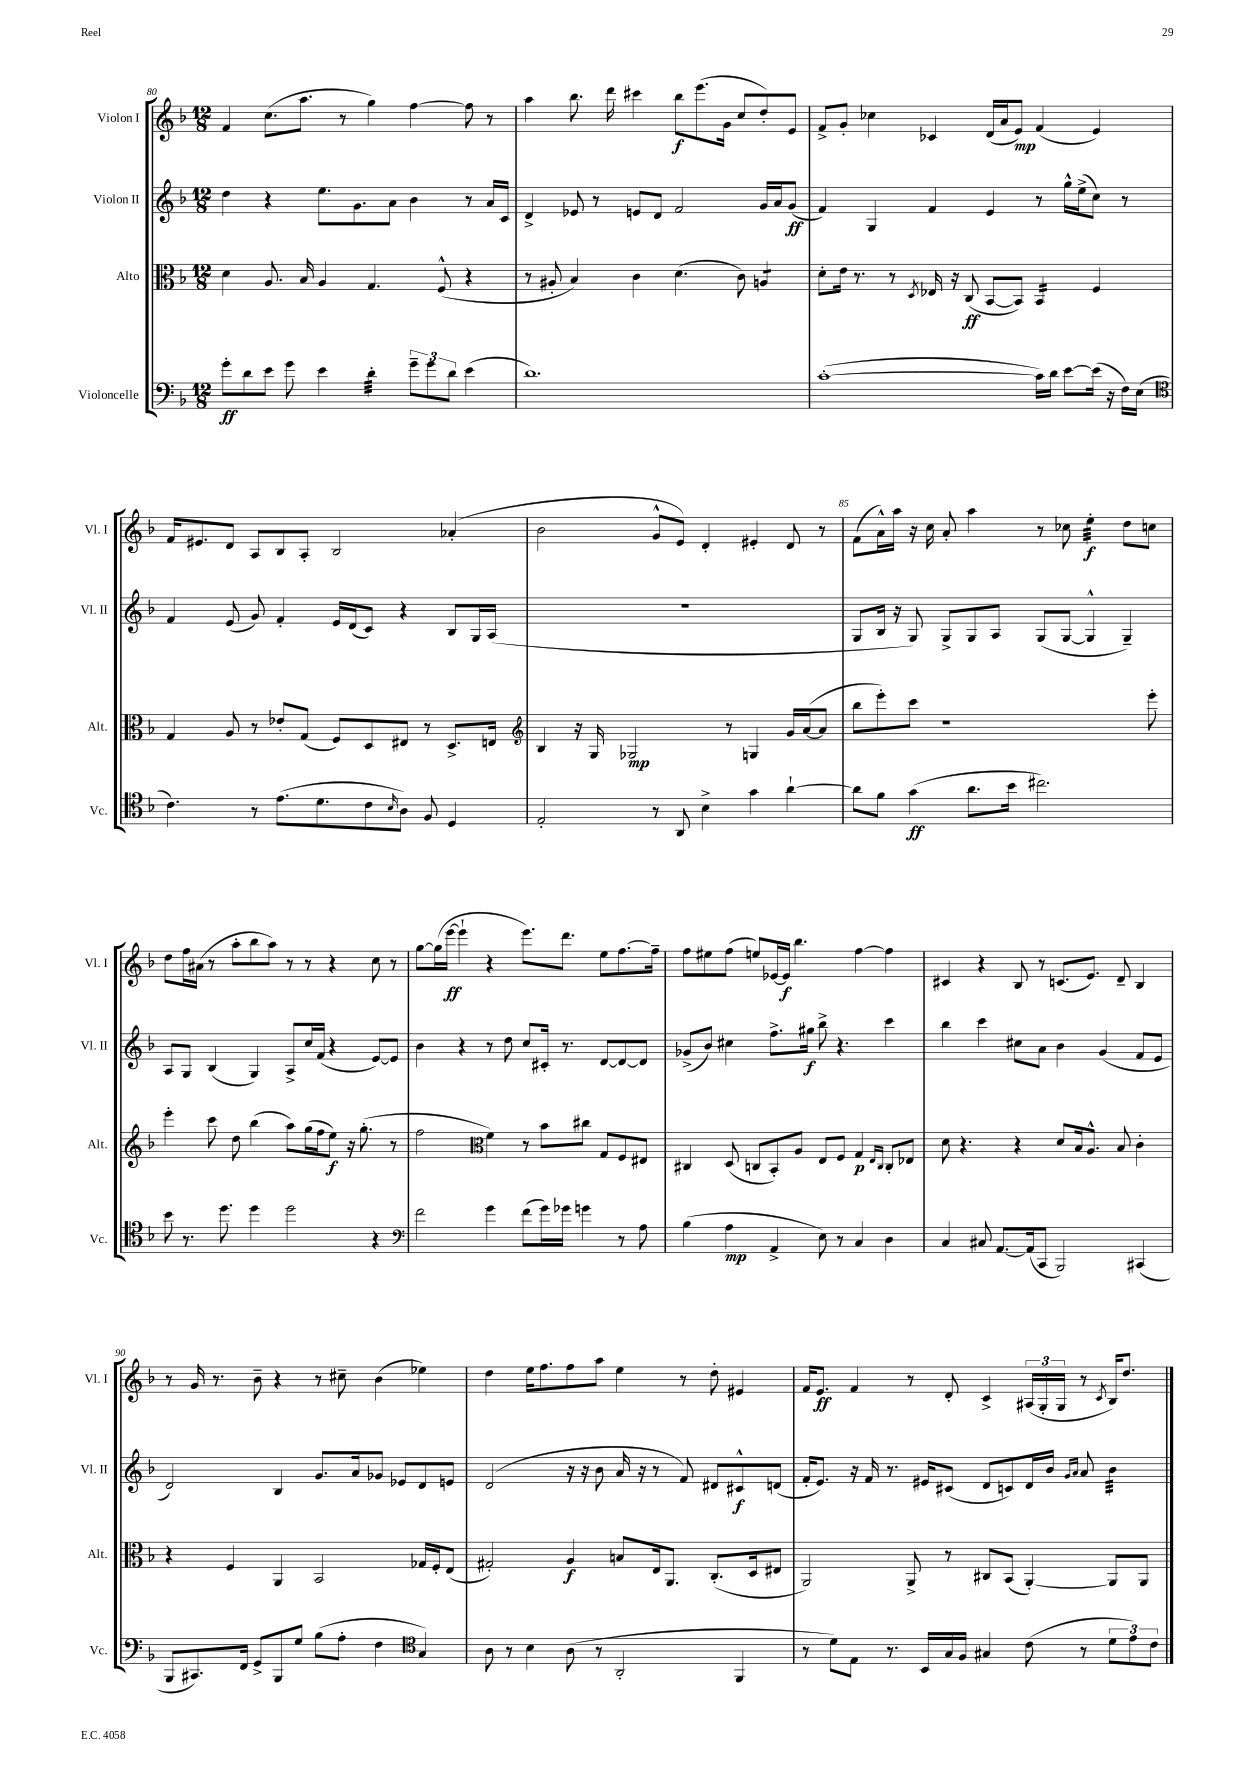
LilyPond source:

<<
\new StaffGroup <<
\new Staff = "s0" \with { instrumentName = "Violon I" shortInstrumentName = "Vl. I" } {
    \clef treble \key f \major \numericTimeSignature \time 12/8
    f'4 c''8.( a''8. r8 g''4) f''4~ f''8 r8 |
    a''4 bes''8. d'''16 cis'''4 bes''8\f e'''8.( g'16 c''8 d''8-.) e'8 |
    f'8-> g'8-. ces''4 ces'4 d'16( a'16 e'8\mp) f'4( e'4) |
    f'16 eis'8. d'8 a8 bes8 a8-. bes2 aes'4-.( |
    bes'2 g'8-^ e'8) d'4-. eis'4-. d'8 r8 |
    f'8( a'16-^) a''16 r16 c''16 a'8-. a''4 r8 ces''8 e''4:32-.\f d''8 c''8 |
    d''8 f''16 ais'16( r8 a''8-. bes''8 a''8) r8 r8 r4 c''8 r8 |
    g''8~ g''16( e'''16~\ff e'''4-! r4 e'''8.) d'''8. e''8 f''8.~ f''16-- |
    f''8 eis''8 f''8( e''8) ees'16~ ees'16\f bes''4. f''4~ f''4 |
    cis'4 r4 bes8 r8 c'8.( e'8.) d'8-- bes4 |
    r8 g'16 r8. bes'8-- r4 r8 cis''8-- bes'4( ees''4) |
    d''4 e''16 f''8. f''8 a''8 e''4 r8 d''8-. eis'4 |
    f'16 e'8.\ff f'4 r8 d'8-. c'4-> \tuplet 3/2 { ais16( g16-. g16 } r8 \acciaccatura { c'8 } bes16) d''8. \bar "|." |
}
\new Staff = "s1" \with { instrumentName = "Violon II" shortInstrumentName = "Vl. II" } {
    \clef treble \key f \major \numericTimeSignature \time 12/8
    d''4 r4 e''8. g'8. a'8 bes'4 r8 a'16 c'16 |
    d'4-> ees'8 r8 e'8 d'8 f'2 g'16 a'16 g'8\ff( |
    f'4) g4 f'4 e'4 r8 g''16-^ e''16->( c''8) r8 |
    f'4 e'8( g'8) f'4-. e'16 d'16( c'8) r4 bes8 g16 a16( |
    r1. |
    g8 bes16 r16 g8) g8-> g8 a8 g8( g8~ g4-^ g4--) |
    a8 g8 bes4( g4) a8-> c''16 f'16( r4 e'8~) e'8 |
    bes'4 r4 r8 d''8 c''8 cis'16-. r8. d'8~ d'8~ d'8 |
    ges'8->( bes'8) cis''4 f''8.-> gis''16\f bes''8-> r4. c'''4 |
    bes''4 c'''4 cis''8 a'8 bes'4 g'4( f'8 e'8 |
    d'2) bes4 g'8. a'16 ges'8 ees'8 d'8 e'8 |
    d'2( r16 r16 bes'8 a'16 r16 r8 f'8) dis'8 cis'8-^\f d'8( |
    f'16-. e'8.) r16 f'16 r8. eis'16 cis'8( d'8 c'8) d'16 bes'16 \grace { g'16 a'16 } a'8 bes'4:32 \bar "|." |
}
\new Staff = "s2" \with { instrumentName = "Alto" shortInstrumentName = "Alt." } {
    \clef alto \key f \major \numericTimeSignature \time 12/8
    d'4 a8. bes16 a4 g4. f8-^( r4 |
    r8 ais8-. bes4) c'4 d'4.( c'8) a4:8 |
    d'8-. e'16 r8. r8 \acciaccatura { d8 } ees16 r16 c8\ff( bes,8~ bes,8) bes,4:16 f4 |
    g4 a8 r8 ees'8-. g8( f8) d8 eis8 r8 d8.-> e16 |
    \clef treble bes4 r16 g16 ges2\mp r8 g4 g'16 a'16~( a'8 |
    bes''8 e'''8-.) c'''8 r1 e'''8-. |
    e'''4-. c'''8 d''8 bes''4( a''8) g''16( f''16 e''8\f) r16 g''8.-.( r8 |
    f''2 \clef alto f'4) r8 bes'8 cis''8 g8 f8 eis8 |
    cis4 d8( c8 bes,8-.) a8 e8 f8 g4\p \grace { e16 c16 } c8-. ees8 |
    d'8 r4. r4 d'8 bes16 a8.-^ bes8 c'4-. |
    r4 f4 a,4 bes,2 ges16 f16-. e8( |
    gis2-.) a4\f b8 e16 a,8. c8.-.( d16 eis8 |
    a,2) a,8-> r8 cis8 bes,8( a,4~-.) a,8 a,8 \bar "|." |
}
\new Staff = "s3" \with { instrumentName = "Violoncelle" shortInstrumentName = "Vc." } {
    \clef bass \key f \major \numericTimeSignature \time 12/8
    g'8-.\ff d'8 e'8 g'8 e'4 d'4:32-. \tuplet 3/2 { g'8-- g'8 d'8 } e'4( |
    d'1.) |
    c'1~-.( c'16) d'16 e'8~ e'16( r16 f16) e16( |
    \clef tenor c'4.) r8 e'8.( d'8. c'8 \grace { bes16 } a8) f8 d4 |
    e2-. r8 a,8 bes4-> g'4 a'4~-! |
    a'8 f'8 g'4\ff( a'8. bes'16 cis''2.) |
    bes'8 r8. d''8. d''4 d''2 r4 |
    \clef bass f'2 g'4 f'8( g'16) ges'16 g'4 r8 a8 |
    bes4( a4\mp a,4-> e8) r8 c4 d4 |
    c4 cis8 a,8.~ a,16( c,8 bes,,2) cis,4( |
    bes,,8 cis,8.) f,16 g,8-> bes,,8 g8 bes8( a8-. f4 \clef tenor g4) |
    a8 r8 bes4 a8( r8 a,2-. f,4 |
    r8 d'8) e8 r8. bes,16 g16 f16 gis4 c'8( r8 \tuplet 3/2 { d'8 e'8) c'8 } \bar "|." |
}
>>
>>
\layout { \context { \Score currentBarNumber = #80 \override BarNumber.break-visibility = ##(#f #t #t) barNumberVisibility = #(every-nth-bar-number-visible 5) } }
